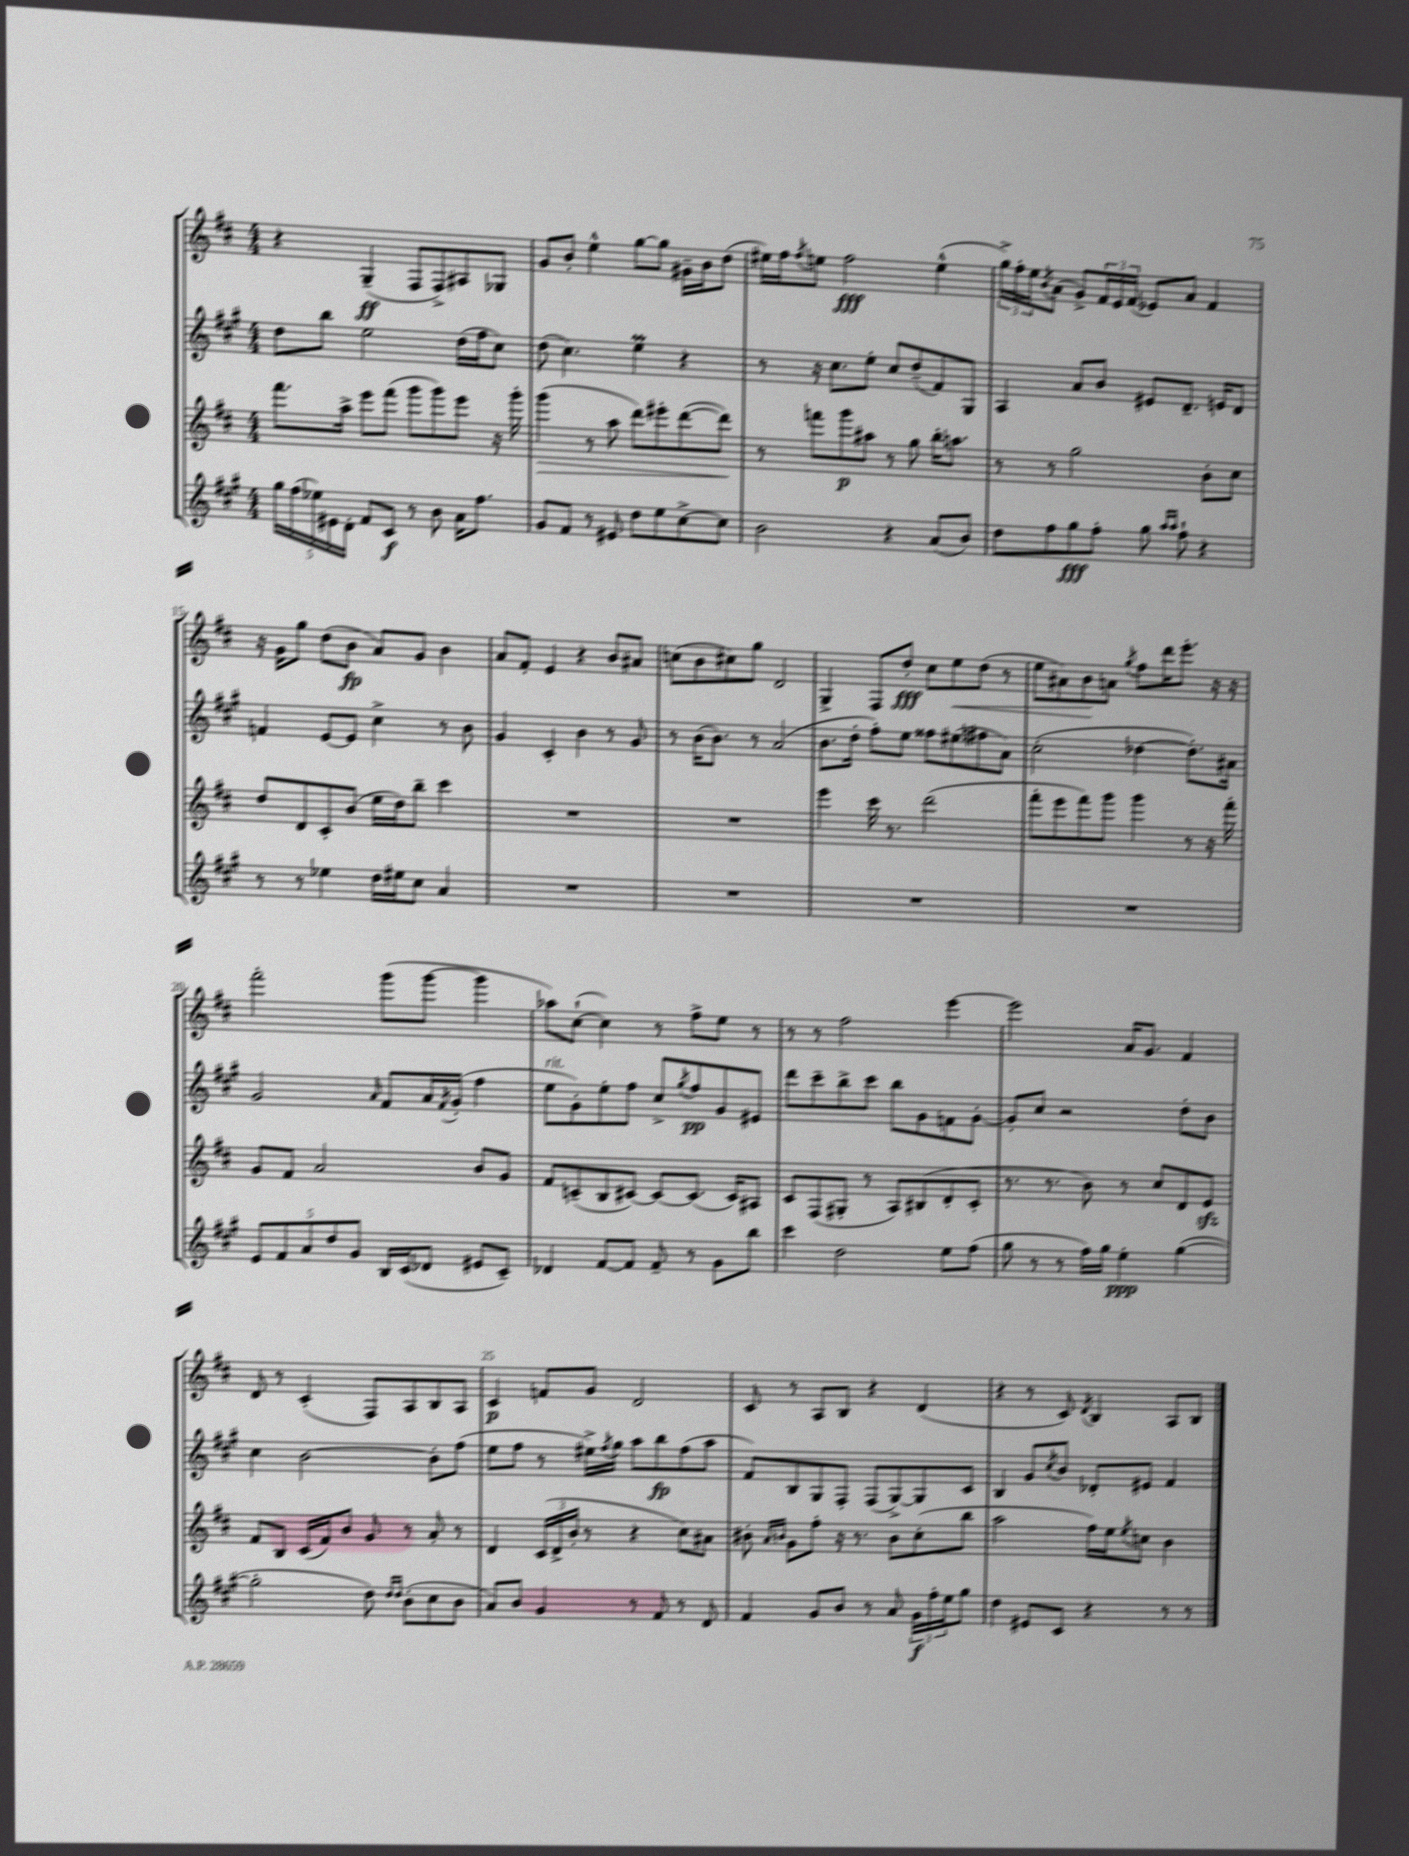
<<
\new StaffGroup <<
\new Staff = "s0" {
    \clef treble \key d \major \numericTimeSignature \time 4/4
    r4 g4--\ff( fis8 fis8->) ais8 ges8 |
    g'8 b'8-. e''4-^ g''8~ g''8 gis'16-- b'16 d''8( |
    eis''16) fis''16 \acciaccatura { fis''8 } e''8 fis''2\fff e''4-^( |
    \tuplet 3/2 { g''16->) fis''16-. e''16 } \acciaccatura { b'8 } a'8( g'8->) \tuplet 3/2 { fis'16 e'16 fis'16( } ees'8) a'8 fis'4 |
    r16 g'16 g''8 d''8( b'8\fp a'8) g'8 b'4 |
    a'8 fis'8-. e'4 r4 b'8 ais'8 |
    c''8( b'8 cis''8) g''8 d'2 |
    g4-> fis8 d''8-.\fff cis''8 e''8\< d''8( r8 |
    e''8 ais'8) b'8\! a'8 \acciaccatura { g''8 } fis''8 d'''16 e'''8.-. r16 r16 |
    fis'''2-. g'''8( g'''8~ g'''4 |
    aes''8) cis''8~-!( cis''4) r8 fis''8-> e''8 r8 |
    r8 r8 fis''2 e'''4~ |
    e'''2 a'16 g'8. fis'4 |
    d'8 r8 cis'4-.( fis8) a8 b8 a8 |
    cis'4\p f'8 g'8 d'2 |
    cis'8 r8 a8 b8 r4 d'4( |
    r4 r8 cis'8) \acciaccatura { d'8 } b4 a8 b8 \bar "|." |
}
\new Staff = "s1" {
    \clef treble \key a \major \numericTimeSignature \time 4/4
    d''8 b''8 e''2 d''16( fis''16 cis''8) |
    d''8( cis''4.) e''4\prall r4 |
    r8 r16 cis''8. e''8-. cis''8 d''8--( fis'8) gis8 |
    a4 a'8 b'8 eis'8 d'8.-- e'16 d'8 |
    f'4 e'8~ e'8 cis''4-> r8 b'8 |
    gis'4 cis'4-. b'4 r8 gis'8 |
    r8 b'16( b'8.) r8 a'2( |
    b'8. d''16-. fis''8-.) e''8 fisis''8 eis''8( fis''8 a'8) |
    cis''2-.( des''4~ des''8.-.) ais'16 |
    gis'2 \grace { a'16 } fis'8 a'16 \acciaccatura { fis'8 } gis'16-.( fis''4 |
    e''8^\markup { \italic "rit." } gis'8-.) e''8-. fis''8 cis''8-> \acciaccatura { gis''8 } fis''8\pp gis'8 eis'8 |
    d'''8 cis'''8-- b''8-> cis'''8 b''8 gis'8 f'8 gis'8~-. |
    gis'8-. cis''8 r2 d''8-. b'8 |
    cis''4 b'2~ b'8-. fis''8( |
    e''8 fis''8 r8 eis''16->) \acciaccatura { fis''8 } gis''16 a''8 b''8\fp fis''8( a''8 |
    fis'8) b8 gis8 fis8-. fis8( gis8~->) gis8 cis'8 |
    b4 gis'8 \acciaccatura { cis''8 } b'8 des'8-. eis'8 fis'4 \bar "|." |
}
\new Staff = "s2" {
    \clef treble \key d \major \numericTimeSignature \time 4/4
    fis'''8. a''16-> e'''8 fis'''8( g'''8 g'''8) e'''8 r16 g'''16-. |
    g'''4\>( r8 a''8 d'''8) eis'''8-. d'''8~( d'''8\!) |
    r8 f'''8 g'''8\p ais''8 r8 g''8 b''16-. a''8. |
    r8 r8 g''2 b'8-. cis''8 |
    d''8 d'8 cis'8-. b'8( e''16 d''16) b''8-- cis'''4 |
    R1 |
    R1 |
    e'''4 cis'''16 r8. d'''2( |
    fis'''8-. e'''8 fis'''8) g'''8 g'''4 r8 r16 fis'''16-. |
    g'8 fis'8 a'2 b'8 g'8 |
    fis'8 c'8--( b8 cis'8~) cis'8~ cis'8.( cis'16) ais8 |
    cis'8 fis8( gis8-. r8 a8) bis8( d'8-. cis'8-. |
    r8. r8. b'8) r8 cis''8 d'8 e'8\sfz |
    fis'8 b8 cis'16( fis'16) b'8 g'8 r8 a'8-. r8 |
    d'4 \tuplet 3/2 { cis'16( d'16-> b'16-. } r8 r4 cis''8) ais'8 |
    bis'8-. \grace { a'16 b'16 } g'8 fis''8-. r16 r8. b'8 cis''8-.( b''8 |
    a''2 fis''16) e''16 \acciaccatura { e''8 } c''8 b'4 \bar "|." |
}
\new Staff = "s3" {
    \clef treble \key a \major \numericTimeSignature \time 4/4
    \tuplet 5/4 { gis''16 fis''16( ees''16) eis'16 d'16-. } fis'8 cis'8\f r8 b'8 a'16 fis''8. |
    gis'8 fis'8 r8 eis'8 d''8 e''8 cis''8~-> cis''8 |
    b'2 r4 a'8( b'8) |
    d''8 fis''8 gis''8\fff fis''8-. gis''8 \grace { a''16 a''16 } fis''8-! r4 |
    r8 r8 ees''4 d''16 eis''16 cis''8 a'4 |
    R1 |
    R1 |
    R1 |
    R1 |
    \tuplet 5/4 { e'8 fis'8 a'8 d''8 gis'8 } b16 cis'16( des'8 eis'8 cis'8--) |
    des'4 fis'8~ fis'8 fis'8-- r8 gis'8 b''8 |
    cis'''4 d''2 e''8 fis''8( |
    gis''8 r8 r8 fis''16) gis''16 e''4-.\ppp gis''4~( |
    gis''2-. d''8) \grace { d''16 d''16 } b'8-.( cis''8 b'8 |
    a'8) b'8 gis'4 r8 fis'8 r8 d'8 |
    fis'4 gis'8 b'8 r8 a'8 \tuplet 3/2 { gis'16\f fis''16-. e''16 } gis''8 |
    d''4 eis'8 cis'8 r4 r8 r8 \bar "|." |
}
>>
>>
\layout { \context { \Score currentBarNumber = #11 \override BarNumber.break-visibility = ##(#f #t #t) barNumberVisibility = #(every-nth-bar-number-visible 5) } }
